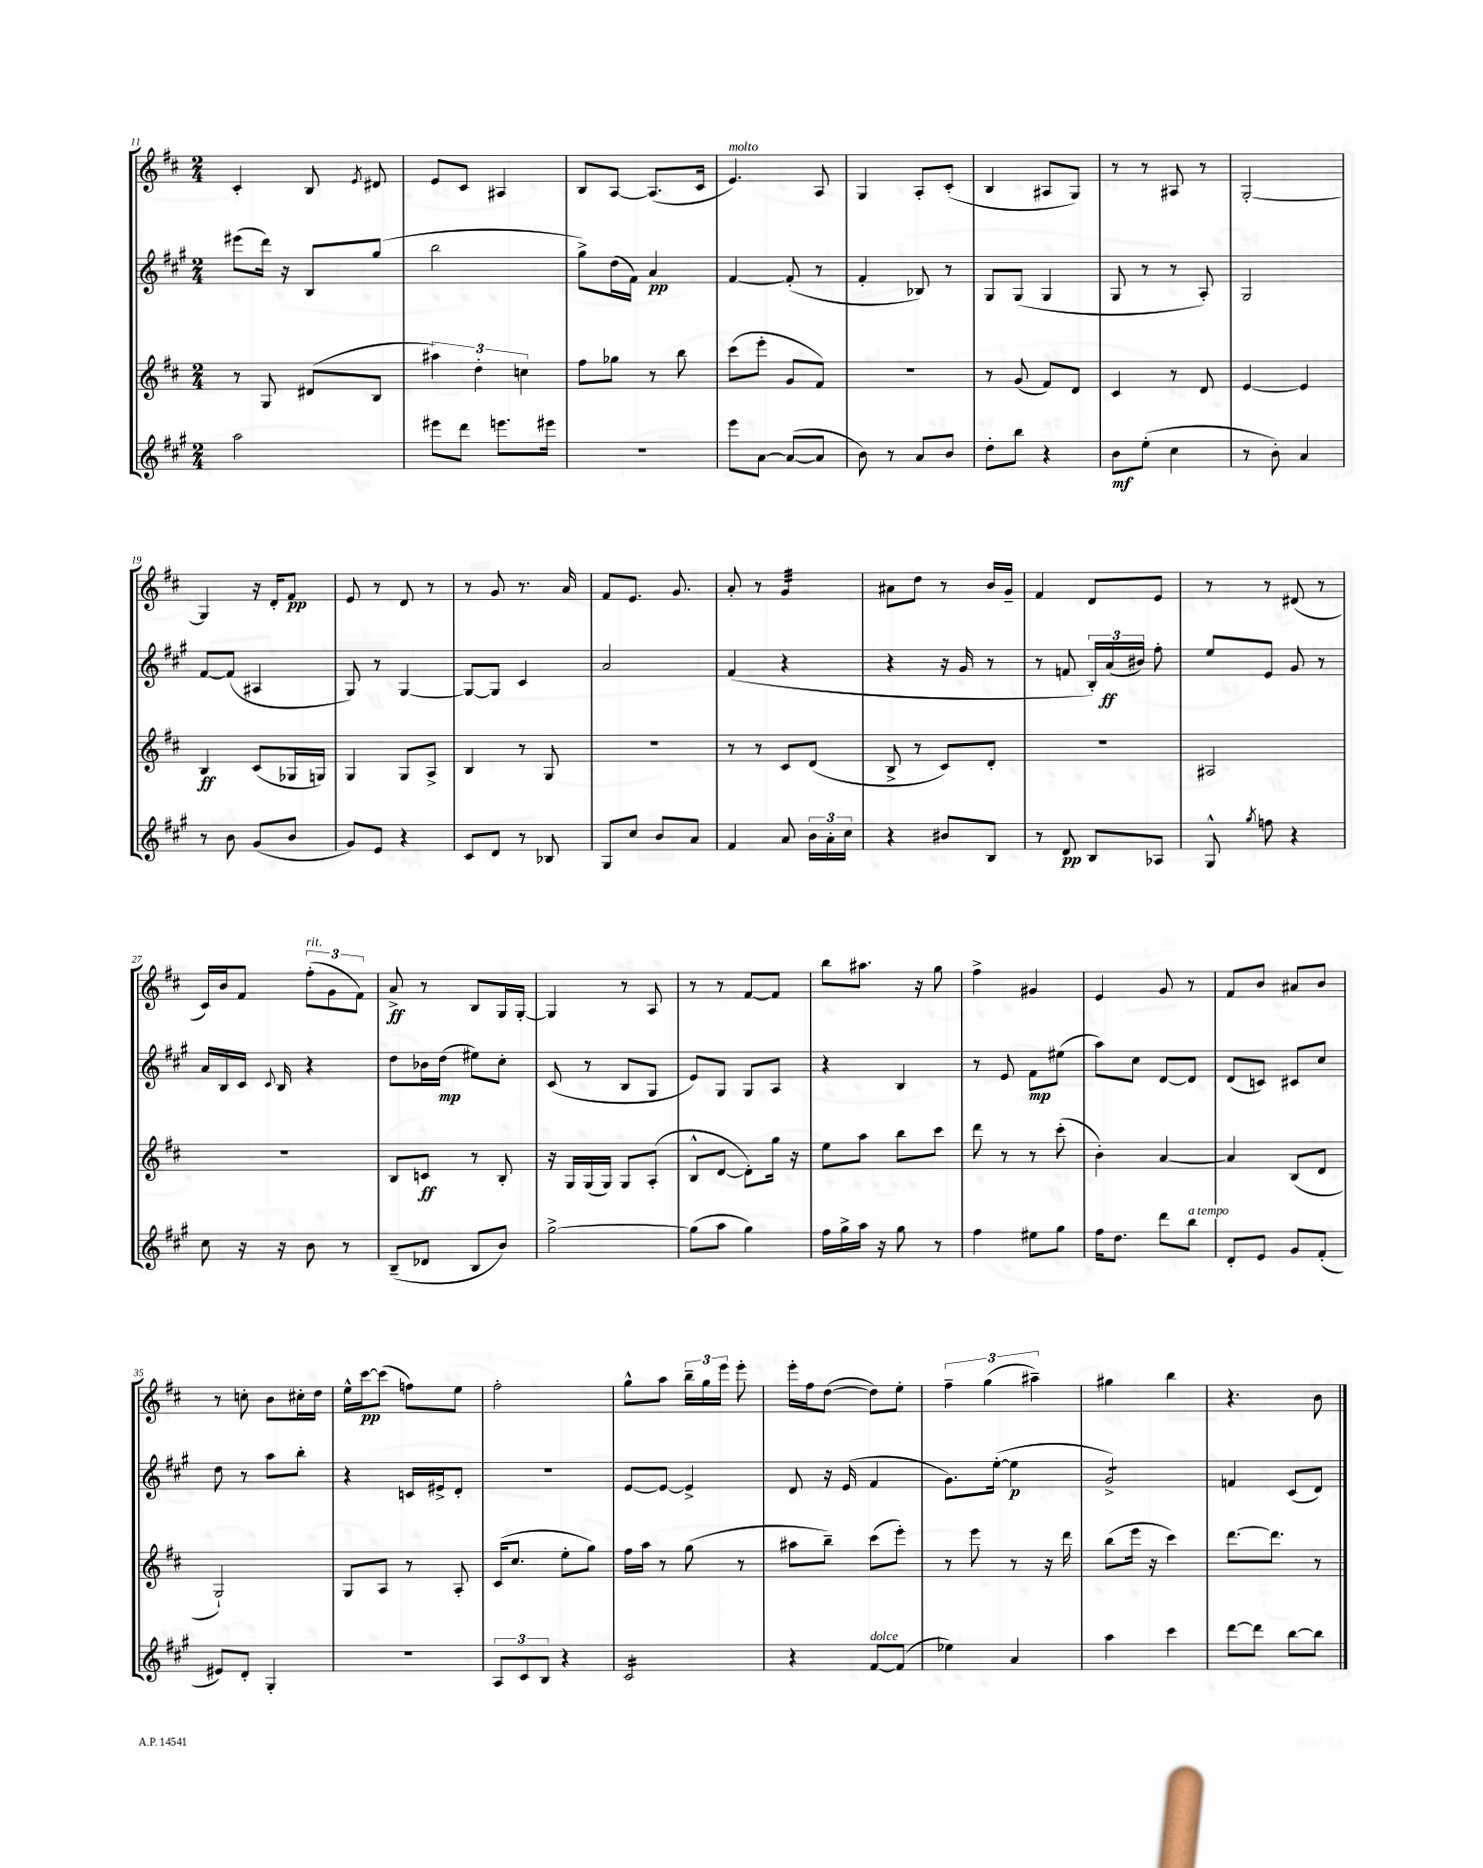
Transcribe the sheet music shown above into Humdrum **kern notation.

**kern	**kern	**kern	**kern
*staff4	*staff3	*staff2	*staff1
*clefG2	*clefG2	*clefG2	*clefG2
*k[f#c#g#]	*k[f#c#]	*k[f#c#g#]	*k[f#c#]
*M2/4	*M2/4	*M2/4	*M2/4
2aa	8r	(8eee#	4c#'
.	8G	16ddd)	.
.	.	16r	.
.	(8d#	8B	8B
.	.	.	8qe
.	8B	(8gg#	8d#
=	=	=	=
8eee#	6aa#)	2bb	8e
8ddd	.	.	8c#
.	6dd'	.	.
8.eee	.	.	4A#
.	6cc	.	.
16eee#	.	.	.
=	=	=	=
2r	8ff#	8gg#^)	8B
.	8gg-	(16dd	[8A
.	.	16f#)	.
.	8r	4a	(8.A]
.	8bb	.	.
.	.	.	16c#
=	=	=	=
8eee	(8ccc#	[4f#	4.e)
[8a	8eee'	.	.
(8a_	8g	(8f#']	.
8a]	8f#)	8r	8A
=	=	=	=
8b)	2r	4f#'	4G
8r	.	.	.
8a	.	8B-)	8A'
8b	.	8r	(8c#'
=	=	=	=
8dd'	8r	8G#	4B
8bb	(8g	(8G#	.
4r	8f#)	4G#	8A#
.	8d	.	8G)
=	=	=	=
8b	4c#	8G#	8r
(8ee'	.	8r	8r
4cc#	8r	8r	8A#
.	8d	8A')	8r
=	=	=	=
8r	[4e	2G#	[2G'
8b')	.	.	.
4a	4e]	.	.
=	=	=	=
8r	4B	[8f#	4G]
8b	.	(8f#]	.
(8g#	(8c#	4A#	16r
.	.	.	16d'
8b	16G-	.	8f#
.	16G)	.	.
=	=	=	=
8g#)	4G	8G#)	8e
8e	.	8r	8r
4r	8G	[4G#	8d
.	8A^	.	8r
=	=	=	=
8c#	4B	8G#_	8r
8d	.	8G#]	8g
8r	8r	4c#	8.r
8B-	8G	.	.
.	.	.	16a
=	=	=	=
8G#	2r	2a	8f#
8cc#	.	.	8.e
8b	.	.	.
.	.	.	8.g
8a	.	.	.
=	=	=	=
4f#	8r	(4f#	8a'
.	8r	.	8r
8a	8c#	4r	4g
24b	(8d	.	.
24a'	.	.	.
24cc#	.	.	.
=	=	=	=
4r	8B^	4r	8a#
.	8r	.	8dd
8b#	8c#)	16r	8r
.	.	16g#	.
8B	8d'	8r	16b
.	.	.	16g~
=	=	=	=
8r	2r	8r	4f#
8d	.	8f	.
8B	.	24B')	8d
.	.	(24a	.
.	.	24b#)	.
8A-	.	8ff#'	8e
=	=	=	=
8G#^^	2A#	8ee	8r
8qgg#	.	.	.
8ff	.	8e	8r
4r	.	8g#	(8d#
.	.	8r	8r
=	=	=	=
8cc#	2r	16a	16c#)
.	.	16B	16b
16r	.	16c#	8f#
.	.	8qqc#	.
16r	.	16B	.
8b	.	4r	(12ff#'
.	.	.	12g
8r	.	.	.
.	.	.	12f#)
=	=	=	=
(8B~	8B	8dd	8a^
8d-	8c	16b-	8r
.	.	(16dd	.
8B	8r	8ee#)	8B
8b)	8B'	8cc#'	16G
.	.	.	[16G'
=	=	=	=
[2gg#^	16r	(8c#	4G]
.	16G	.	.
.	(16G	8r	.
.	16G)	.	.
.	8G	8B	8r
.	(8A'	8G#	8A
=	=	=	=
(8gg#]	8B^^	8e)	8r
8aa	[8d	8G#	8r
4gg#)	8d'])	8G#	[8f#
.	16gg	8A	8f#]
.	16r	.	.
=	=	=	=
16ff#	8ee	4r	8bb
16gg#^	.	.	.
16aa	8aa	.	8.aa#
16r	.	.	.
8gg#	8bb	4B	.
.	.	.	16r
8r	8ccc#	.	8gg
=	=	=	=
4ff#	8ddd	8r	4ff#^
.	8r	8e	.
8ee#	8r	8f#	4g#
8gg#	(8ccc#'	(8ee#	.
=	=	=	=
16ff#	4b')	8aa)	4e
8.dd	.	.	.
.	.	8cc#	.
8ddd	[4a	[8d	8g
8bb	.	8d]	8r
=	=	=	=
8d'	4a]	(8d	8f#
8e	.	8c)	8b
8g#	(8B	8c#	8a#
(8f#'	8d	8cc#	8b
=	=	=	=
8e#)	2G`)	8dd	8r
8d'	.	8r	8cc'
4G#'	.	8aa	8b
.	.	8bb'	16cc#'
.	.	.	16dd
=	=	=	=
2r	8G	4r	16ee^^
.	.	.	[16ccc#
.	8A	.	(8ccc#]
.	8r	16c	8ff)
.	.	16e#^	.
.	8A'	8d'	8ee
=	=	=	=
12A	(16c#	2r	2ff#'
.	8.cc#	.	.
12c#	.	.	.
12B	.	.	.
4r	8ee'	.	.
.	8gg)	.	.
=	=	=	=
2c#	16ff#	[8e	8gg^^
.	16aa	.	.
.	8r	8e_	8aa
.	(8gg	4e^]	24bb~
.	.	.	24gg
.	.	.	24eee
.	8r	.	8eee'
=	=	=	=
4r	8aa#	8d	16eee'
.	.	.	16ff#
.	8bb~)	16r	([8dd
.	.	(16e	.
[8f#	(8ccc#	4f#	8dd])
(8f#]	8eee')	.	8ee'
=	=	=	=
4ee-)	8r	8.g#)	6ff#~
.	8eee	.	.
.	.	.	(6gg
.	.	([16ee'	.
4a	8r	4ee]	.
.	.	.	6aa#~)
.	16r	.	.
.	16ddd	.	.
=	=	=	=
4aa	(8bb	2g#^)	4gg#
.	16eee	.	.
.	16r	.	.
4ccc#	4ccc#)	.	4bb
=	=	=	=
[8ddd	[8.ddd	4f	4.r
8ddd]	.	.	.
.	8.ddd]	.	.
[8bb	.	(8c#	.
8bb]	8r	8d)	8b
==	==	==	==
*-	*-	*-	*-
